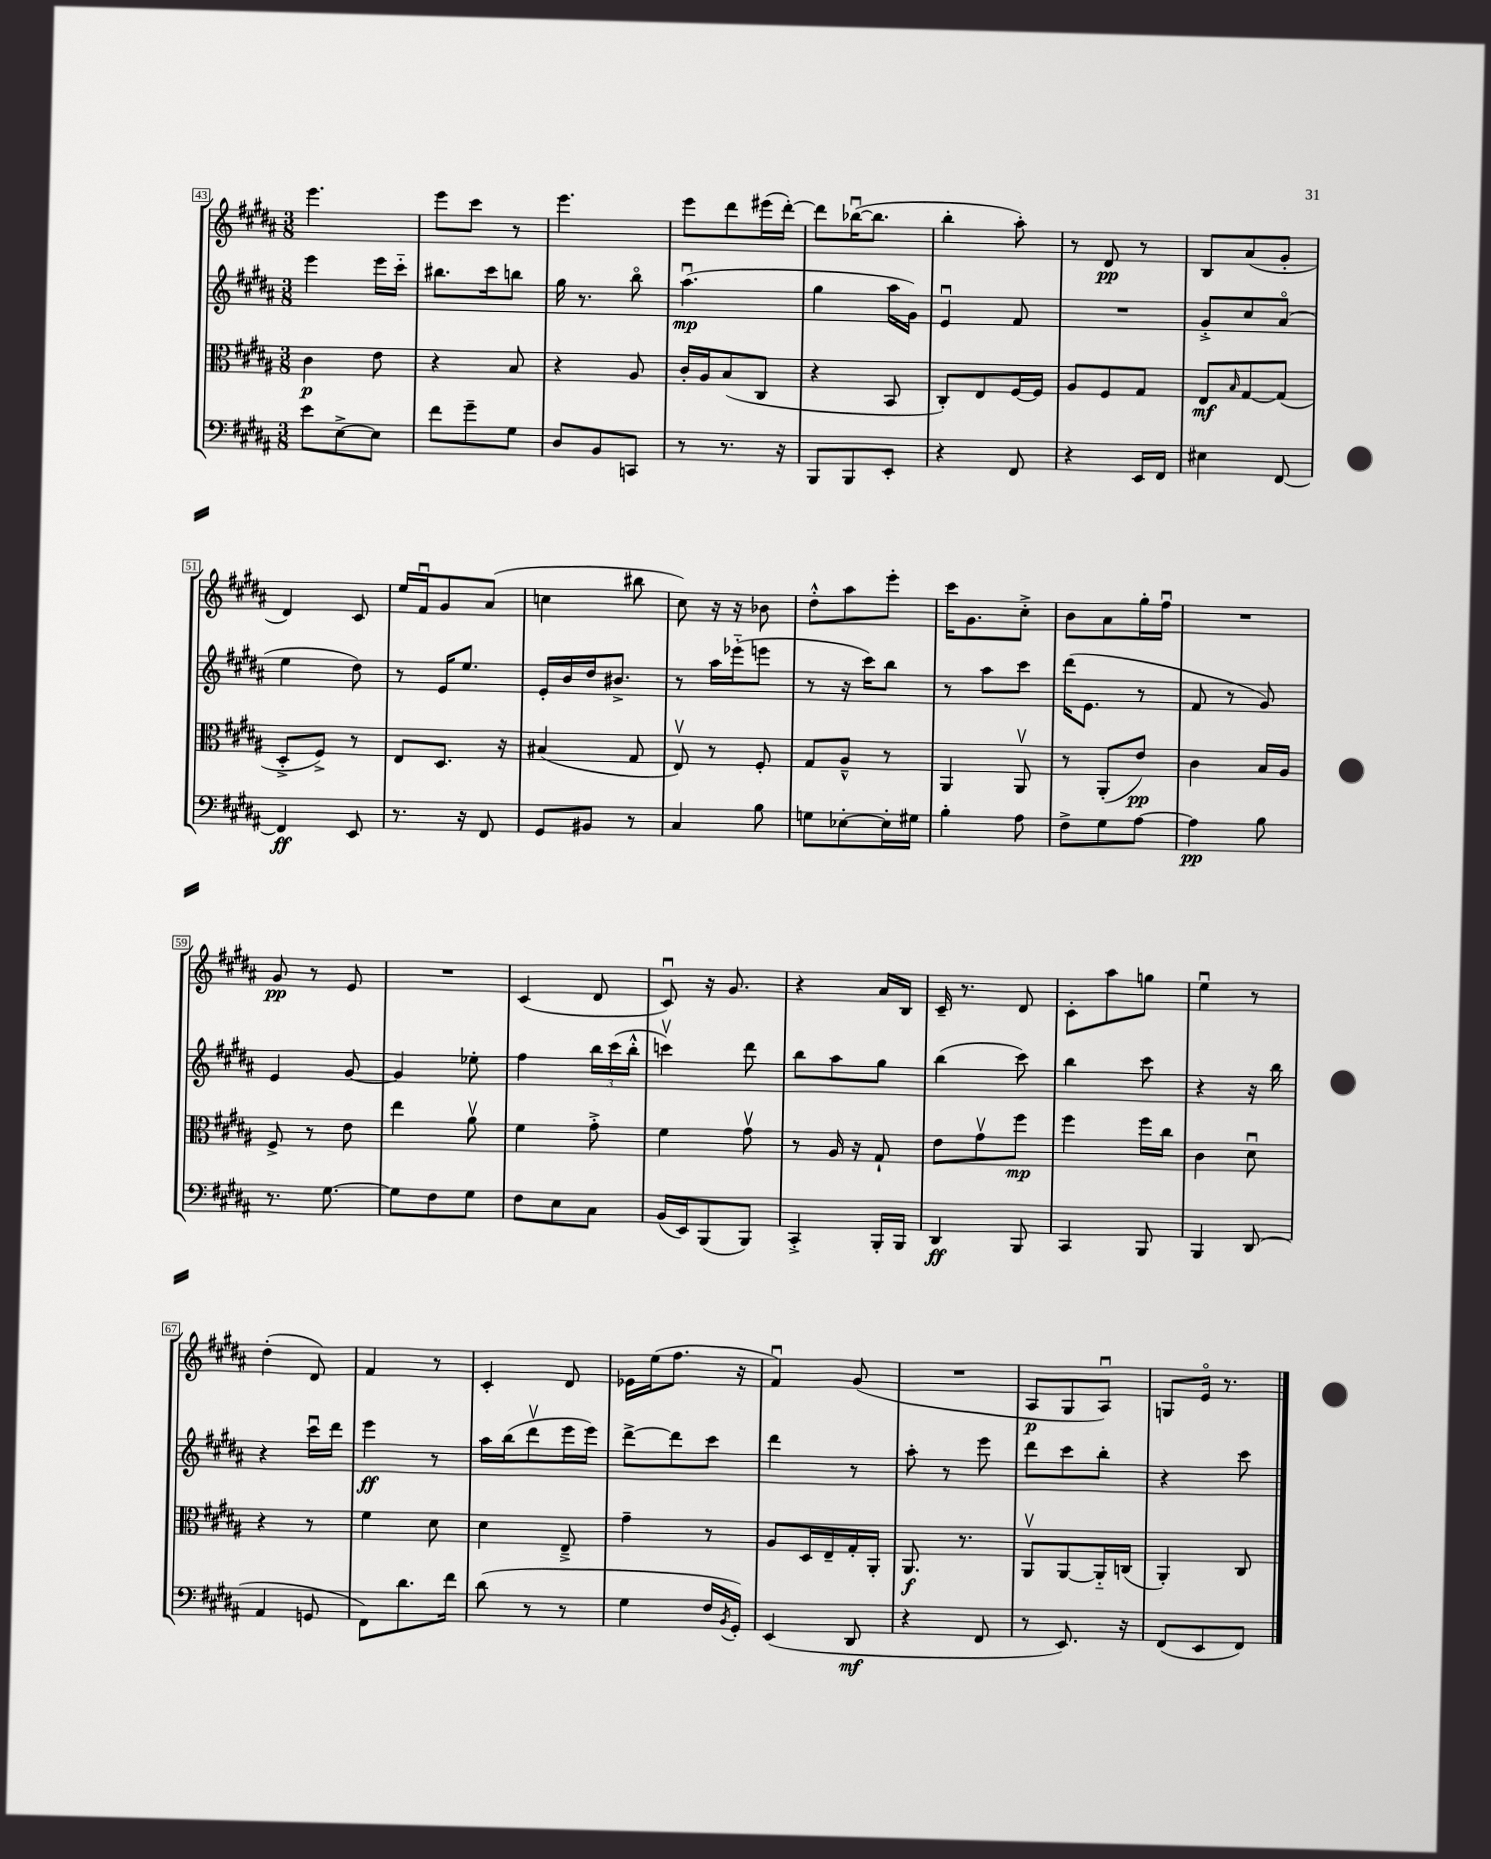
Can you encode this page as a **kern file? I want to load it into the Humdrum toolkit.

**kern	**dynam	**kern	**dynam	**kern	**dynam	**kern	**dynam
*part4	*part4	*part3	*part3	*part2	*part2	*part1	*part1
*staff4	*staff4	*staff3	*staff3	*staff2	*staff2	*staff1	*staff1
*clefF4	*	*clefC3	*	*clefG2	*	*clefG2	*
*k[f#c#g#d#a#]	*	*k[f#c#g#d#a#]	*	*k[f#c#g#d#a#]	*	*k[f#c#g#d#a#]	*
*M3/8	*	*M3/8	*	*M3/8	*	*M3/8	*
=43	=43	=43	=43	=43	=43	=43	=43
8e\L	.	4c#\	p	4eee\	.	4.eee\	.
[8E^\	.	.	.	.	.	.	.
8E\J]	.	8e\	.	16eee\LL	.	.	.
.	.	.	.	16ccc#\JJ	.	.	.
=44	=44	=44	=44	=44	=44	=44	=44
8f#\L	.	4r	.	8.bb#X\L	.	8eee\L	.
8g#~\	.	.	.	.	.	8ccc#\J	.
.	.	.	.	16ccc#\k	.	.	.
8G#\J	.	8B/	.	8bbn\J	.	8r	.
=45	=45	=45	=45	=45	=45	=45	=45
8D#/L	.	4r	.	16gg#\	.	4.eee\	.
.	.	.	.	8.r	.	.	.
8BB/	.	.	.	.	.	.	.
8CCn/J	.	8A#/	.	8bb\	.	.	.
=46	=46	=46	=46	=46	=46	=46	=46
8r	.	16c#'/LL	.	(4.aa#u\	mp	8eee\L	.
.	.	16A#/J	.	.	.	.	.
8.r	.	(8B/	.	.	.	8ddd#\	.
.	.	8C#/J	.	.	.	(16eee#X\L	.
16r	.	.	.	.	.	[16ddd#'\JJ)	.
=47	=47	=47	=47	=47	=47	=47	=47
8BBB/L	.	4r	.	4gg#\	.	8ddd#\L]	.
8BBB/	.	.	.	.	.	([16bb-Xu\K	.
.	.	.	.	.	.	8.bb-\J]	.
8EE'/J	.	8BB/	.	16aa#\LL	.	.	.
.	.	.	.	16g#\JJ)	.	.	.
=48	=48	=48	=48	=48	=48	=48	=48
4r	.	8C#'/L)	.	4eu/	.	4bb'\	.
.	.	8E/	.	.	.	.	.
8FF#/	.	[16F#/L	.	8f#/	.	8aa#'\)	.
.	.	16F#/JJ]	.	.	.	.	.
=49	=49	=49	=49	=49	=49	=49	=49
4r	.	8A#/L	.	4.r	.	8r	.
.	.	8F#/	.	.	.	8d#/	pp
16EE/LL	.	8G#/J	.	.	.	8r	.
16FF#/JJ	.	.	.	.	.	.	.
=50	=50	=50	=50	=50	=50	=50	=50
4E#X\	.	8E/L	mf	8g#'^/L	.	8B/L	.
.	.	16qqB/	.	.	.	.	.
.	.	[8G#/	.	8cc#/	.	(8a#/	.
[8FF#/	.	(8G#/J]	.	(8a#/J	.	8g#'/J	.
!!LO:LB:g=z
=51	=51	=51	=51	=51	=51	=51	=51
4FF#/]	ff	8D#'^/L	.	4ee\	.	4d#/)	.
.	.	8F#^/J)	.	.	.	.	.
8EE/	.	8r	.	8dd#\)	.	8c#/	.
=52	=52	=52	=52	=52	=52	=52	=52
8.r	.	8E/L	.	8r	.	16ee/LL	.
.	.	.	.	.	.	16f#u/J	.
.	.	8.D#/J	.	16e/KL	.	8g#/	.
16r	.	.	.	8.ee/J	.	.	.
8FF#/	.	.	.	.	.	(8a#/J	.
.	.	16r	.	.	.	.	.
=53	=53	=53	=53	=53	=53	=53	=53
8GG#/L	.	(4B#X/	.	16e'/LL	.	4ccn\	.
.	.	.	.	16b/	.	.	.
8BB#X/J	.	.	.	16dd#/J	.	.	.
.	.	.	.	8.b#X^/J	.	.	.
8r	.	8G#/	.	.	.	8bb#X\	.
=54	=54	=54	=54	=54	=54	=54	=54
4C#/	.	8Ev/)	.	8r	.	8cc#\)	.
.	.	8r	.	16aa#\LL	.	16r	.
.	.	.	.	(16eee-X\J	.	16r	.
8B\	.	8F#'/	.	8eeen\J	.	8b-X\	.
=55	=55	=55	=55	=55	=55	=55	=55
8Gn\L	.	8G#/L	.	8r	.	8dd#'^^\L	.
[8E-X'\	.	8A#~^^/J	.	16r	.	8aa#\	.
.	.	.	.	16ccc#\KL)	.	.	.
16E-'\L]	.	8r	.	8bb\J	.	8eee'\J	.
16G#X\JJ	.	.	.	.	.	.	.
=56	=56	=56	=56	=56	=56	=56	=56
4B'\	.	4AA#/	.	8r	.	16ccc#\KL	.
.	.	.	.	.	.	8.g#\	.
.	.	.	.	8aa#\L	.	.	.
8A#\	.	8AA#v/	.	8ccc#\J	.	8cc#'^\J	.
=57	=57	=57	=57	=57	=57	=57	=57
8F#^\L	.	8r	.	(16ddd#\KL	.	8b\L	.
.	.	.	.	8.e\J	.	.	.
8G#\	.	(8AA#'/L	.	.	.	8a#\	.
[8A#\J	.	8e/J)	pp	8r	.	16gg#'\L	.
.	.	.	.	.	.	16ff#u\JJ	.
=58	=58	=58	=58	=58	=58	=58	=58
4A#\]	pp	4c#\	.	8f#/	.	4.r	.
.	.	.	.	8r	.	.	.
8B\	.	16B/LL	.	8g#/)	.	.	.
.	.	16A#/JJ	.	.	.	.	.
!!LO:LB:g=z
=59	=59	=59	=59	=59	=59	=59	=59
8.r	.	8F#^/	.	4e/	.	8g#/	pp
.	.	8r	.	.	.	8r	.
[8.G#\	.	.	.	.	.	.	.
.	.	8e\	.	[8g#/	.	8e/	.
=60	=60	=60	=60	=60	=60	=60	=60
8G#\L]	.	4ee\	.	4g#/]	.	4.r	.
8F#\	.	.	.	.	.	.	.
8G#\J	.	8a#v\	.	8ee-X'\	.	.	.
=61	=61	=61	=61	=61	=61	=61	=61
8F#\L	.	4f#\	.	4ff#\	.	(4c#/	.
8E\	.	.	.	.	.	.	.
8C#\J	.	8g#'^\	.	24bb\LL	.	8d#/	.
.	.	.	.	(24ccc#\	.	.	.
.	.	.	.	24bb'^^\JJ	.	.	.
=62	=62	=62	=62	=62	=62	=62	=62
(16BB/LL	.	4f#\	.	4cccnv\)	.	8c#u/)	.
16EE/J)	.	.	.	.	.	.	.
(8BBB/	.	.	.	.	.	16r	.
.	.	.	.	.	.	8.g#/	.
8BBB/J)	.	8g#v\	.	8ddd#\	.	.	.
=63	=63	=63	=63	=63	=63	=63	=63
4CC#'^/	.	8r	.	8bb\L	.	4r	.
.	.	16A#/	.	8aa#\	.	.	.
.	.	16r	.	.	.	.	.
16BBB'/LL	.	8G#`/	.	8gg#\J	.	16a#/LL	.
16BBB/JJ	.	.	.	.	.	16B/JJ	.
=64	=64	=64	=64	=64	=64	=64	=64
4DD#/	ff	8e\L	.	(4bb\	.	16c#~/	.
.	.	.	.	.	.	8.r	.
.	.	8g#v\	.	.	.	.	.
8BBB/	.	8ff#\J	mp	8ccc#\)	.	8d#/	.
=65	=65	=65	=65	=65	=65	=65	=65
4CC#/	.	4ff#\	.	4bb\	.	8c#'\L	.
.	.	.	.	.	.	8aa#\	.
8BBB/	.	16ff#\LL	.	8ccc#\	.	8ggn\J	.
.	.	16cc#\JJ	.	.	.	.	.
=66	=66	=66	=66	=66	=66	=66	=66
4BBB/	.	4c#\	.	4r	.	4eeu\	.
(8DD#/	.	8d#u\	.	16r	.	8r	.
.	.	.	.	16bb\	.	.	.
!!LO:LB:g=z
=67	=67	=67	=67	=67	=67	=67	=67
4AA#/	.	4r	.	4r	.	(4dd#'\	.
8GGn/	.	8r	.	16ccc#u\LL	.	8d#/)	.
.	.	.	.	16ddd#\JJ	.	.	.
=68	=68	=68	=68	=68	=68	=68	=68
8FF#\L)	.	4f#\	.	4eee\	ff	4f#/	.
8.d#\	.	.	.	.	.	.	.
.	.	8d#\	.	8r	.	8r	.
16f#\Jk	.	.	.	.	.	.	.
=69	=69	=69	=69	=69	=69	=69	=69
(8d#\	.	4d#\	.	16aa#\LL	.	4c#'/	.
.	.	.	.	(16bb\J	.	.	.
8r	.	.	.	8ddd#v\	.	.	.
8r	.	8E~^/	.	16eee\L	.	8d#/	.
.	.	.	.	16eee\JJ)	.	.	.
=70	=70	=70	=70	=70	=70	=70	=70
4G#\	.	4g#~\	.	[8ddd#^\L	.	16e-X\LL	.
.	.	.	.	.	.	(16ee\J	.
.	.	.	.	8ddd#\]	.	8.ff#\J	.
16F#/LL	.	8r	.	8ccc#\J	.	.	.
8qBB/	.	.	.	.	.	.	.
16GG#'/JJ)	.	.	.	.	.	16r	.
=71	=71	=71	=71	=71	=71	=71	=71
(4EE/	.	8A#/L	.	4ddd#\	.	4f#u/)	.
.	.	16D#/L	.	.	.	.	.
.	.	16E~/	.	.	.	.	.
8DD#/	mf	16G#'/	.	8r	.	(8g#/	.
.	.	16AA#'/JJ	.	.	.	.	.
=72	=72	=72	=72	=72	=72	=72	=72
4r	.	8.AA#/	f	8aa#'\	.	4.r	.
.	.	.	.	8r	.	.	.
.	.	8.r	.	.	.	.	.
8FF#/	.	.	.	8eee\	.	.	.
=73	=73	=73	=73	=73	=73	=73	=73
8r	.	8AA#v/L	.	8ddd#\L	.	8A#/L	p
8.EE/)	.	[8AA#/	.	8ccc#\	.	8G#/	.
.	.	16AA#/L]	.	8bb'\J	.	8A#u/J)	.
16r	.	(16Cn/JJ	.	.	.	.	.
=74	=74	=74	=74	=74	=74	=74	=74
(8FF#/L	.	4AA#'/)	.	4r	.	8Gn/L	.
8EE/	.	.	.	.	.	16e/Jk	.
.	.	.	.	.	.	8.r	.
8FF#/J)	.	8C#/	.	8ccc#\	.	.	.
==	==	==	==	==	==	==	==
*-	*-	*-	*-	*-	*-	*-	*-
